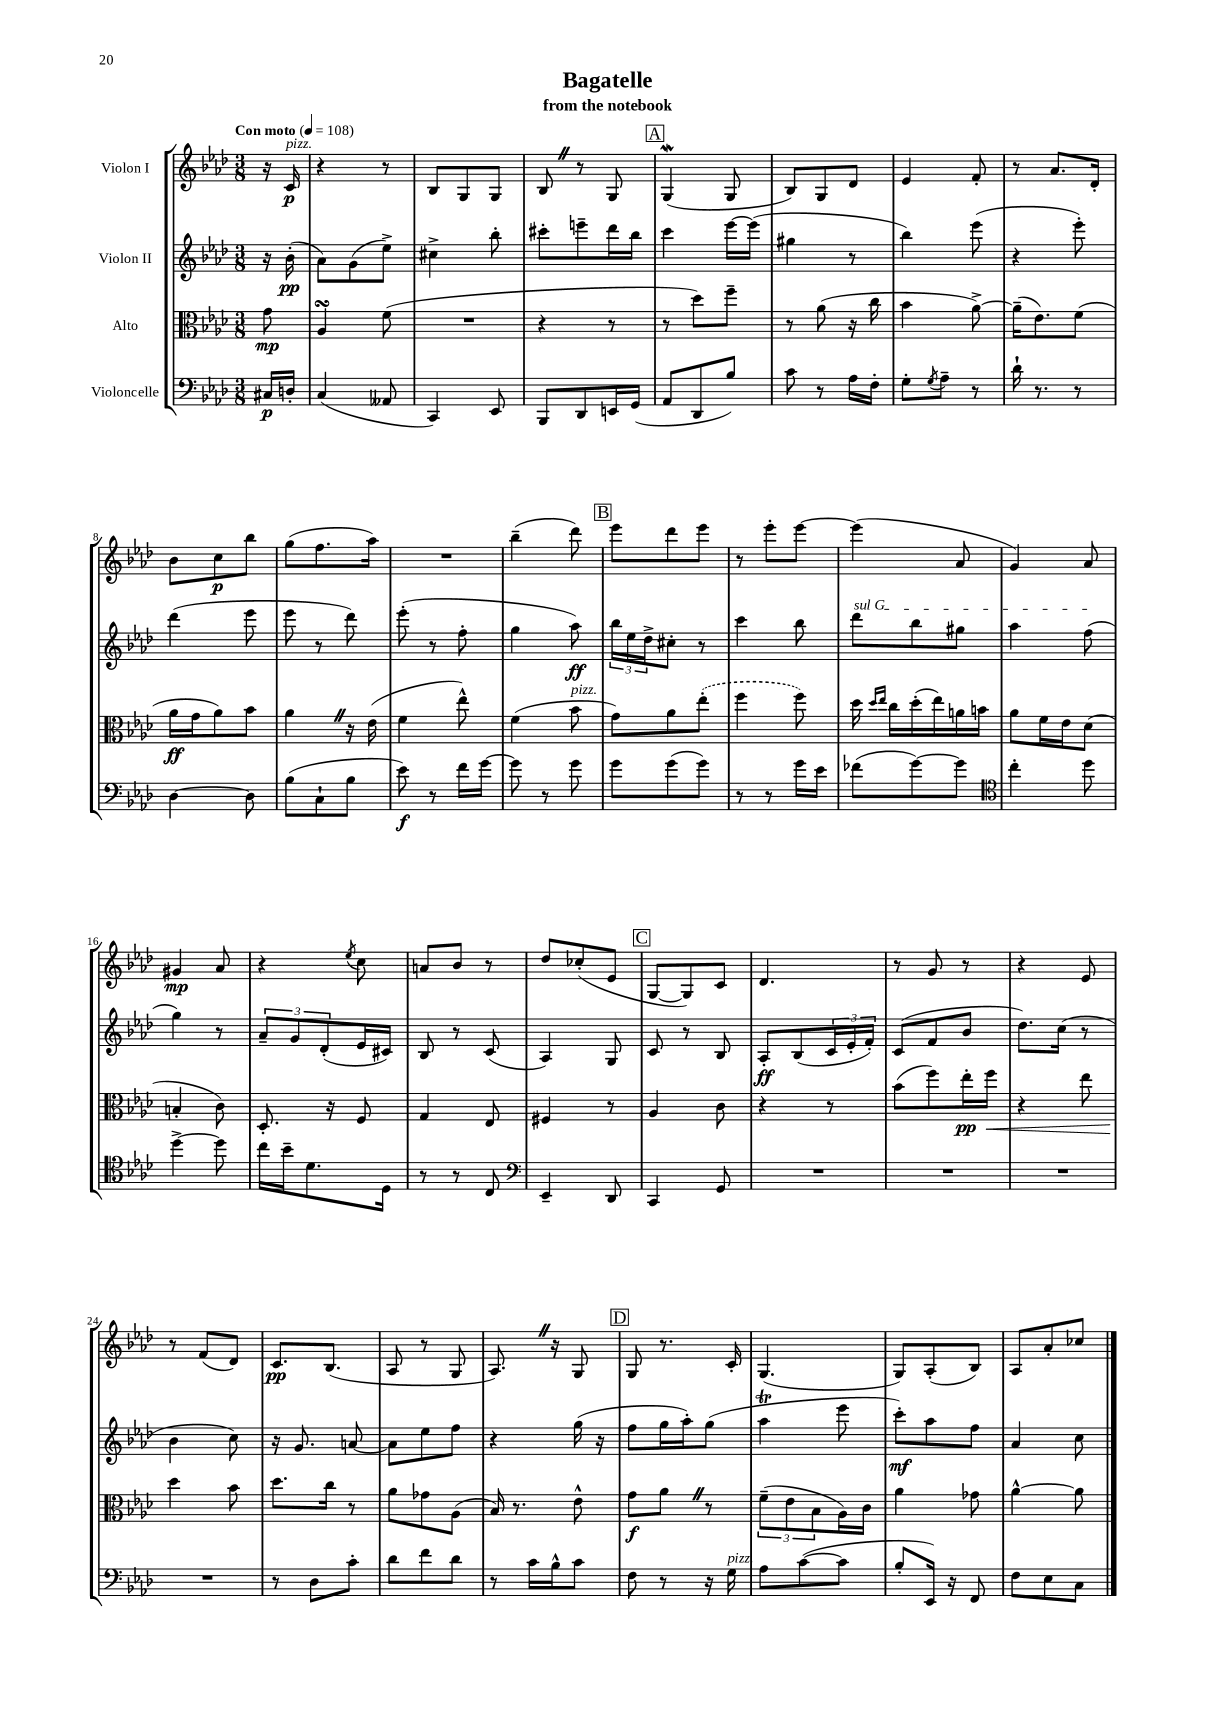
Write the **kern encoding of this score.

**kern	**kern	**kern	**kern
*staff4	*staff3	*staff2	*staff1
*clefF4	*clefC3	*clefG2	*clefG2
*k[b-e-a-d-]	*k[b-e-a-d-]	*k[b-e-a-d-]	*k[b-e-a-d-]
*M3/8	*M3/8	*M3/8	*M3/8
*MM108	*MM108	*MM108	*MM108
16C#	8g	16r	16r
16D'	.	(16b-'	16c
=	=	=	=
(4C	4A-	8a-)	4r
.	.	(8g	.
8AA--	(8f	8ee-^)	8r
=	=	=	=
4CC)	4.r	4cc#^	8B-
.	.	.	8G
8EE-	.	8bb-'	8G
=	=	=	=
8BBB-	4r	8ccc#'	8B-
8DD-	.	8eee~	8r
16EE	8r	16ddd-	8G
(16GG	.	16bb-	.
=	=	=	=
8AA-	8r	4ccc	(4G
8DD-	8dd-)	.	.
8B-)	8ff~	[16eee-	8G
.	.	(16eee-]	.
=	=	=	=
8c	8r	4gg#	8B-)
8r	(8a-	.	8G
16A-	16r	8r	8d-
16F'	16cc	.	.
=	=	=	=
8G'	4b-	4bb-)	4e-
8qG	.	.	.
8A-~	.	.	.
8r	[8a-^)	(8eee-	8f'
=	=	=	=
16d-`	(16a-~]	4r	8r
8.r	8.e-)	.	.
.	.	.	8.a-
8r	(8f	8eee-')	.
.	.	.	16d-'
=	=	=	=
[4D-	16a-	(4ddd-	8b-
.	16g	.	.
.	8a-)	.	8cc
8D-]	8b-	8eee-	8bb-
=	=	=	=
(8B-	4a-	8eee-	(8gg
8C`	.	8r	8.ff
8B-	16r	8ddd-)	.
.	(16e-	.	16aa-)
=	=	=	=
8e-)	4f	(8eee-'	4.r
8r	.	8r	.
16f	8ee-^^)	8ff'	.
[16g	.	.	.
=	=	=	=
8g]	(4f	4gg	(4bb-~
8r	.	.	.
8g	8b-	8aa-)	8ddd-)
=	=	=	=
8g	8g)	24bb-	8eee-
.	.	24ee-	.
.	.	24dd-^	.
(8g	8a-	8cc#'	8ddd-
8g)	(8ee-'	8r	8eee-
=	=	=	=
8r	4ff	4ccc	8r
8r	.	.	8eee-'
16g	8ff)	8bb-	[8eee-
16e-	.	.	.
=	=	=	=
(8f-	16dd-	8ddd-	(4eee-]
.	16qqdd-	.	.
.	16qqee-	.	.
.	16cc	.	.
[8g)	(16dd-'	8bb-	.
.	16ee-)	.	.
8g]	16a	8gg#	8a-
.	16b	.	.
=	=	=	=
*clefC4	*	*	*
4cc'	8a-	4aa-	4g)
.	16f	.	.
.	16e-	.	.
8dd-	(8d-	(8ff	8a-
=	=	=	=
[4dd-^	4B'	4gg)	4g#
8dd-]	8c)	8r	8a-
=	=	=	=
16cc	8.D-'	12a-~	4r
16b-~	.	.	.
.	.	12g	.
8.d-	.	.	.
.	.	(12d-'	.
.	16r	.	.
.	.	.	8qee-
.	8F	16e-	8cc
16D-	.	16c#)	.
=	=	=	=
8r	4G	8B-	8a
8r	.	8r	8b-
8C	8E-	(8c	8r
=	=	=	=
*clefF4	*	*	*
4EE-~	4F#	4A-)	8dd-
.	.	.	(8cc-'
8DD-	8r	8G	8e-
=	=	=	=
4CC	4A-	8c	[8G
.	.	8r	8G])
8GG	8c	8B-	8c
=	=	=	=
4.r	4r	8A-'	4.d-
.	.	(8B-	.
.	8r	24c	.
.	.	24e-'	.
.	.	24f')	.
=	=	=	=
4.r	(8b-	(8c	8r
.	8ff)	8f	8g
.	16ee-'	8b-	8r
.	16ff	.	.
=	=	=	=
4.r	4r	8.dd-)	4r
.	.	(16cc	.
.	8ee-	8r	8e-
=	=	=	=
4.r	4dd-	4b-	8r
.	.	.	(8f
.	8b-	8cc)	8d-)
=	=	=	=
8r	8.dd-	16r	8.c
.	.	8.g	.
8D-	.	.	.
.	16cc	.	(8.B-
8c'	8r	[8a	.
=	=	=	=
8d-	8a-	8a]	8A-
8f	8g-	8ee-	8r
8d-	(8A-	8ff	8G
=	=	=	=
8r	16B-)	4r	8.A-)
.	8.r	.	.
16c	.	.	.
16B-^^	.	.	16r
8c	8e-^^	(16gg	8G
.	.	16r	.
=	=	=	=
8F	8g	8ff	8G
8r	8a-	16gg	8.r
.	.	16aa-')	.
16r	8r	(8gg	.
16G	.	.	16c'
=	=	=	=
8A-	(12f~	4aa-	(4.G
.	12e-	.	.
([8c	.	.	.
.	12B-	.	.
8c]	16A-)	8eee-	.
.	16c	.	.
=	=	=	=
8B-'	4a-	8ccc')	8G)
16EE-)	.	8aa-	(8A-'
16r	.	.	.
8FF	8g-	8ff	8B-)
=	=	=	=
8F	[4a-^^	4a-	8A-
8E-	.	.	8a-'
8C	8a-]	8cc	8cc-
==	==	==	==
*-	*-	*-	*-
